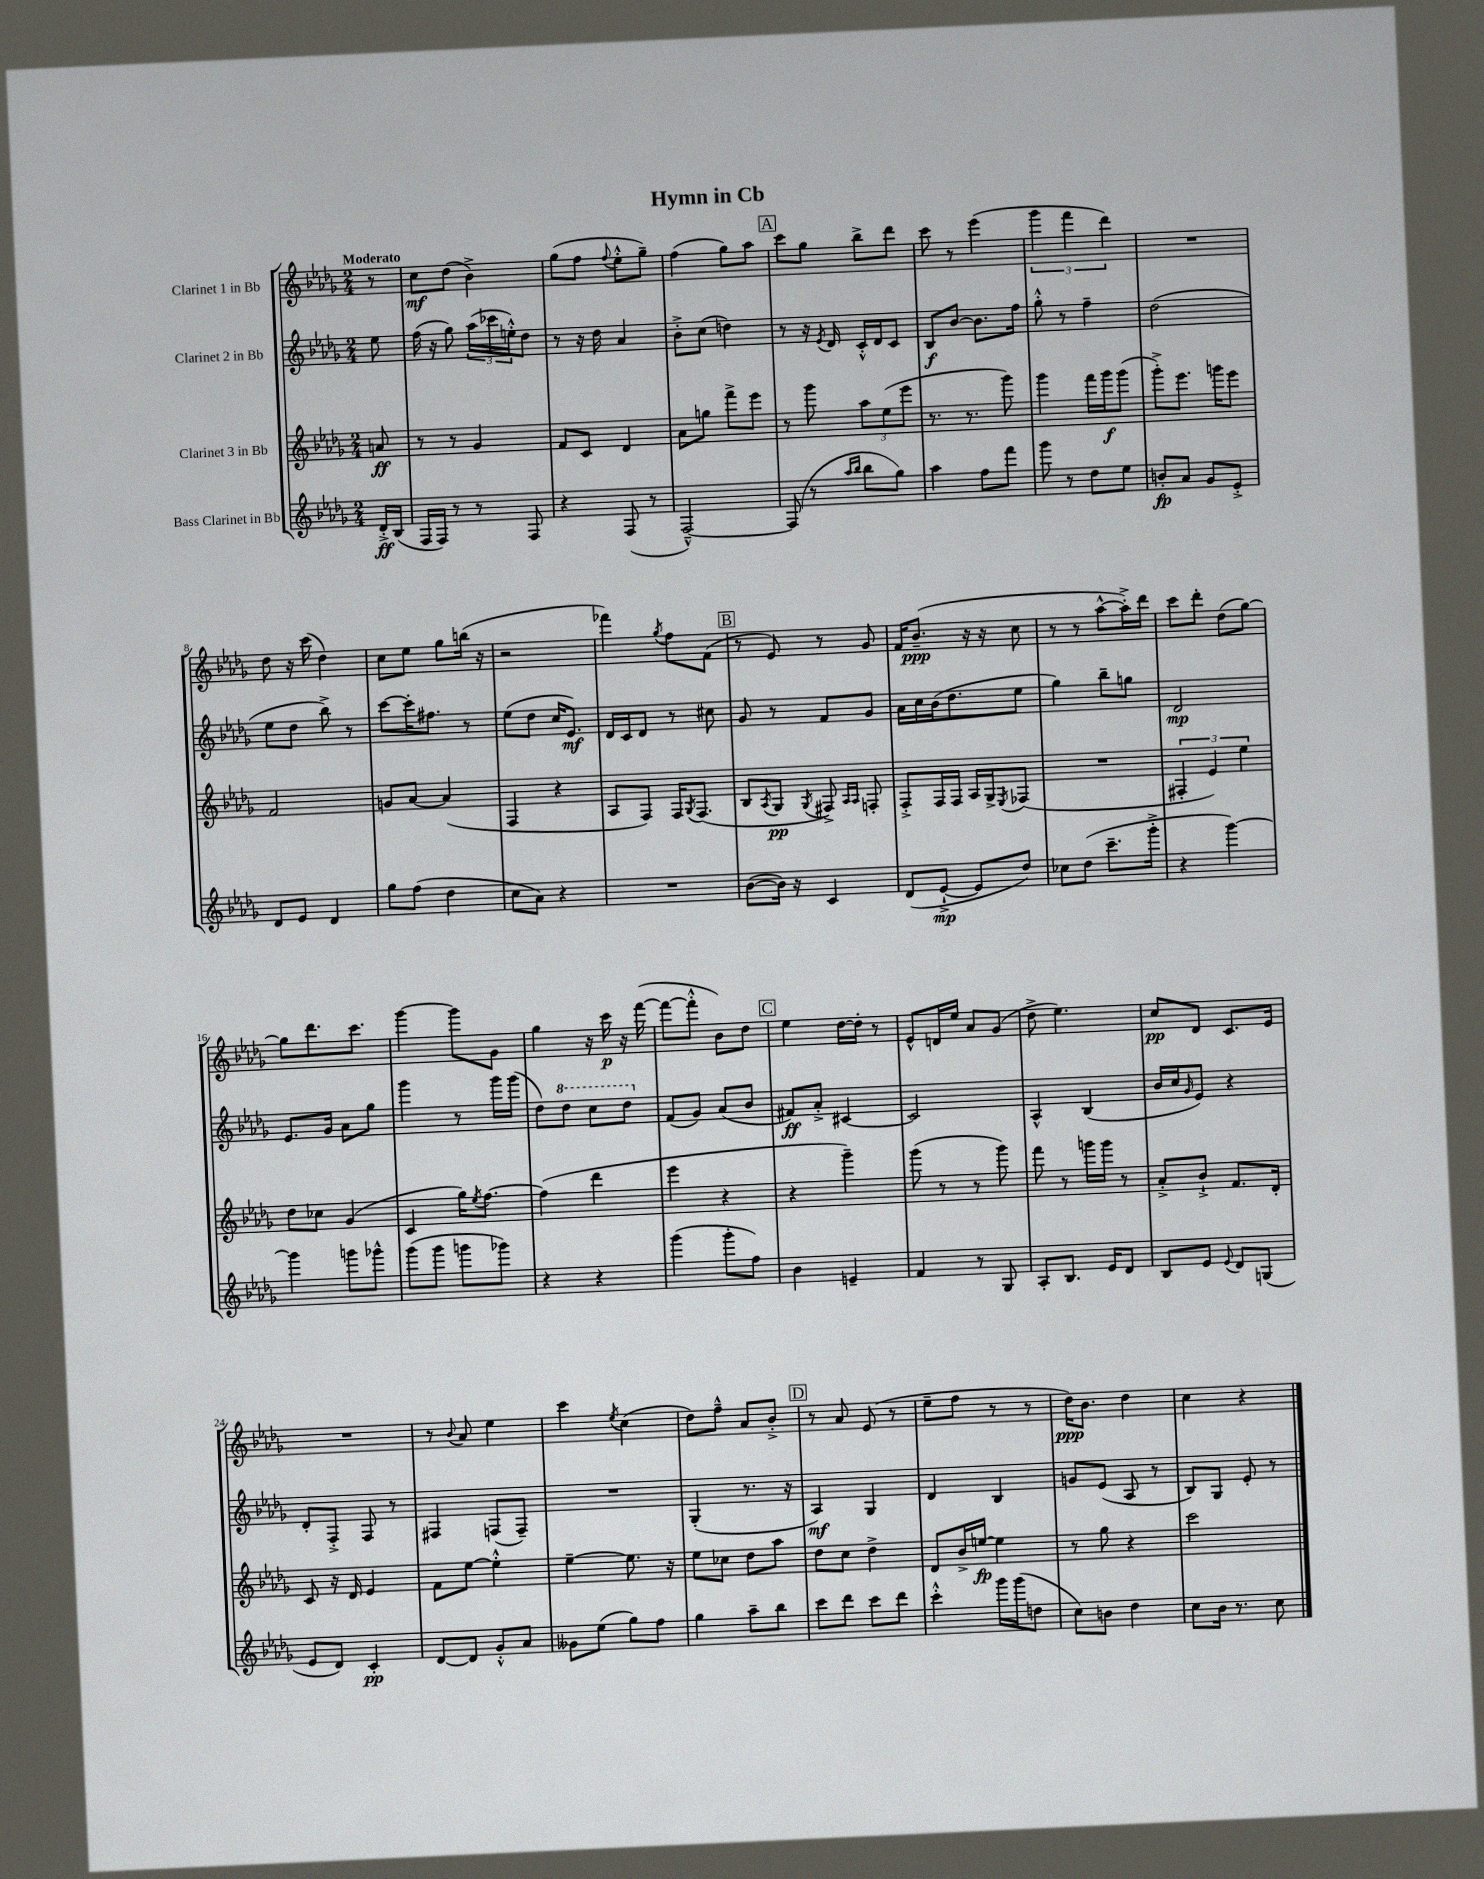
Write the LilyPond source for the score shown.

\header { title = "Hymn in Cb" }
<<
\new StaffGroup <<
\new Staff = "s0" \with { instrumentName = "Clarinet 1 in Bb" } {
    \clef treble \key des \major \numericTimeSignature \time 2/4 \partial 8 \tempo "Moderato"
    r8 |
    c''8\mf des''8( bes'4->) |
    ges''8( f''8 \appoggiatura { f''8 } ees''8-.-^ ges''8--) |
    f''4( ges''8) aes''8 |
    \mark \markup { \box "A" } c'''8 ges''8 bes''8-> des'''8 |
    c'''8 r8 ees'''4( |
    \tuplet 3/2 { ges'''4 f'''4 des'''4) } |
    R2 |
    des''8 r16 c'''16( des''4) |
    c''8 ees''8 ges''8 b''16( r16 |
    r2 |
    fes'''4) \acciaccatura { ges''8 } f''8 f'8( |
    \mark \markup { \box "B" } r8 ees'8) r8 ges'8 |
    f'16 bes'8.--\ppp( r16 r16 c''8 |
    r8 r8 aes''8~-^ aes''16-.->) des'''16 |
    c'''8 des'''8-. des''8( ges''8~) |
    ges''8 des'''8. c'''8. |
    ges'''4~ ges'''8 ges'8 |
    ges''4 r16 c'''16\p r16 f'''16~( |
    f'''8~ f'''8-.-^ bes'8) des''8 |
    \mark \markup { \box "C" } ees''4 des''16~ des''16-. r8 |
    ees'8-^ d'16 ees''16 aes'8 ges'8( |
    des''8-> ees''4.) |
    c''8\pp des'8 c'8. ees'16 |
    R2 |
    r8 \appoggiatura { bes'8 } aes'8 ees''4 |
    c'''4 \acciaccatura { ees''8 } c''4( |
    des''8) f''8---^ aes'8 bes'8-.-> |
    \mark \markup { \box "D" } r8 aes'8 ees'8( r8 |
    ees''8-- f''8 r8 r8 |
    des''16\ppp) bes'8. des''4 |
    c''4 r4 \bar "|." |
}
\new Staff = "s1" \with { instrumentName = "Clarinet 2 in Bb" } {
    \clef treble \key des \major \numericTimeSignature \time 2/4 \partial 8
    ees''8 |
    f''16( r16 ges''8) \tuplet 3/2 { aes''16( ces'''16 e''16-.-^) } des''8 |
    r8 r16 des''16 aes'4 |
    bes'8-.-> c''8( d''4) |
    \mark \markup { \box "A" } r8 r16 \acciaccatura { ees'8 } des'16 c'16-.-^ des'16 c'8 |
    bes8\f bes'8~ bes'8. f''16 |
    ges''8-.-^ r8 f''4-- |
    des''2( |
    ees''8 des''8 bes''8->) r8 |
    c'''8~ c'''16-. fis''8. r8 |
    ees''8( des''8 c''16 ees'8.\mf) |
    des'16 c'16 des'8 r8 cis''8 |
    \mark \markup { \box "B" } ges'8 r8 f'8 ges'8 |
    aes'16 c''16 bes'16( des''8. ees''8 |
    ges''4) bes''8-- g''8 |
    des'2\mp |
    ees'8. ges'16 aes'8 ges''8 |
    ges'''4 r8 ges'''16 ges'''16( |
    des''8) \ottava #1 des'''8 c'''8 des'''8 \ottava #0 |
    f'8( ges'8) aes'8( bes'8 |
    \mark \markup { \box "C" } fis'8\ff) aes'8-.-> cis'4~ |
    cis'2 |
    aes4-^ bes4( |
    bes'16 c''16 \grace { ges'16 } ees'8) r4 |
    des'8-. f8-.-> f8 r8 |
    fis4 f8( f8--) |
    R2 |
    ges4-.( r8. r16 |
    \mark \markup { \box "D" } aes4\mf) ges4 |
    des'4 bes4 |
    g'8 ees'8( aes8 r8 |
    bes8) ges8 ees'8-. r8 \bar "|." |
}
\new Staff = "s2" \with { instrumentName = "Clarinet 3 in Bb" } {
    \clef treble \key des \major \numericTimeSignature \time 2/4 \partial 8
    a'8\ff |
    r8 r8 ges'4 |
    f'8 c'8 des'4 |
    aes'8 g''8 f'''8-> ees'''8 |
    \mark \markup { \box "A" } r8 ges'''8 \tuplet 3/2 { aes''8 ees''8( ees'''8 } |
    r8. r8. ges'''8) |
    ges'''4 f'''16 ges'''16\f ges'''8( |
    ges'''8-.->) ees'''8. g'''16 ees'''8 |
    f'2 |
    g'8 aes'8~ aes'4( |
    f4 r4 |
    aes8 f8) f16 \acciaccatura { ges8 } f8.( |
    \mark \markup { \box "B" } bes8 \acciaccatura { aes8 } ges8\pp \acciaccatura { ges8 } fis8->) \grace { aes16 aes16 } f8-. |
    f8-.-> f16 f16 aes16 ges16-> \acciaccatura { ees8 } fes8( |
    R2 |
    \tuplet 3/2 { fis4-. ees'4) ees''4 } |
    des''8 ces''8 ges'4( |
    c'4 ges''16) \acciaccatura { ees''8 } f''8.~ |
    f''4( des'''4 |
    ees'''4 r4 |
    \mark \markup { \box "C" } r4 ges'''4--) |
    ges'''8( r8 r8 ges'''8) |
    f'''8 r8 g'''16 g'''16 r8 |
    aes'8-.-> bes'8-!-> f'8. des'16-. |
    c'8 r16 des'16 ees'4 |
    f'8 ees''8~ ees''4-.-^ |
    ees''4~-- ees''8. r16 |
    ees''8 ces''8 des''8 aes''8 |
    \mark \markup { \box "D" } des''8 c''8 des''4-> |
    des'8 bes'16-> e''16~\fp e''4 |
    r8 ges''8 r4 |
    c'''2 \bar "|." |
}
\new Staff = "s3" \with { instrumentName = "Bass Clarinet in Bb" } {
    \clef treble \key des \major \numericTimeSignature \time 2/4 \partial 8
    des'16-.->\ff bes16( |
    f16 f16) r8 r8 f8 |
    r4 f8( r8 |
    f2~---^) |
    \mark \markup { \box "A" } f8( r8 \grace { aes''16 bes''16 } bes''8 ges''8) |
    aes''4 f''8 f'''8 |
    ges'''8 r8 des''8 ees''8 |
    b'8-.\fp aes'8 ges'8 ees'8-.-> |
    des'8 ees'8 des'4 |
    ges''8 f''8( des''4 |
    c''8 aes'8) r4 |
    R2 |
    \mark \markup { \box "B" } bes'8~( bes'16) r16 c'4 |
    des'8( ees'8~-!->\mp ees'8 des''8) |
    ces''8 des''8( c'''8.-- ges'''16-.-> |
    r4 ges'''4~) |
    ges'''4 g'''8 ges'''8-^ |
    ges'''8( ges'''8 g'''8 ges'''8) |
    r4 r4 |
    ges'''4( ges'''8-. f''8) |
    \mark \markup { \box "C" } bes'4 e'4-- |
    f'4 r8 ges8 |
    aes8-. bes8. ees'16 des'8 |
    bes8 ees'8 \appoggiatura { ees'8 } des'8 g8( |
    ees'8 des'8) c'4-.\pp |
    des'8~ des'8 ges'8-.-^ aes'8 |
    geses'8 ees''8( ges''8) f''8 |
    ges''4 aes''8-- bes''8 |
    \mark \markup { \box "D" } c'''8 des'''8 c'''8 des'''8 |
    c'''4-.-^ ges'''16 ges'''16( d''8 |
    c''8) b'8 des''4 |
    c''8 bes'16 r8. c''8 \bar "|." |
}
>>
>>
